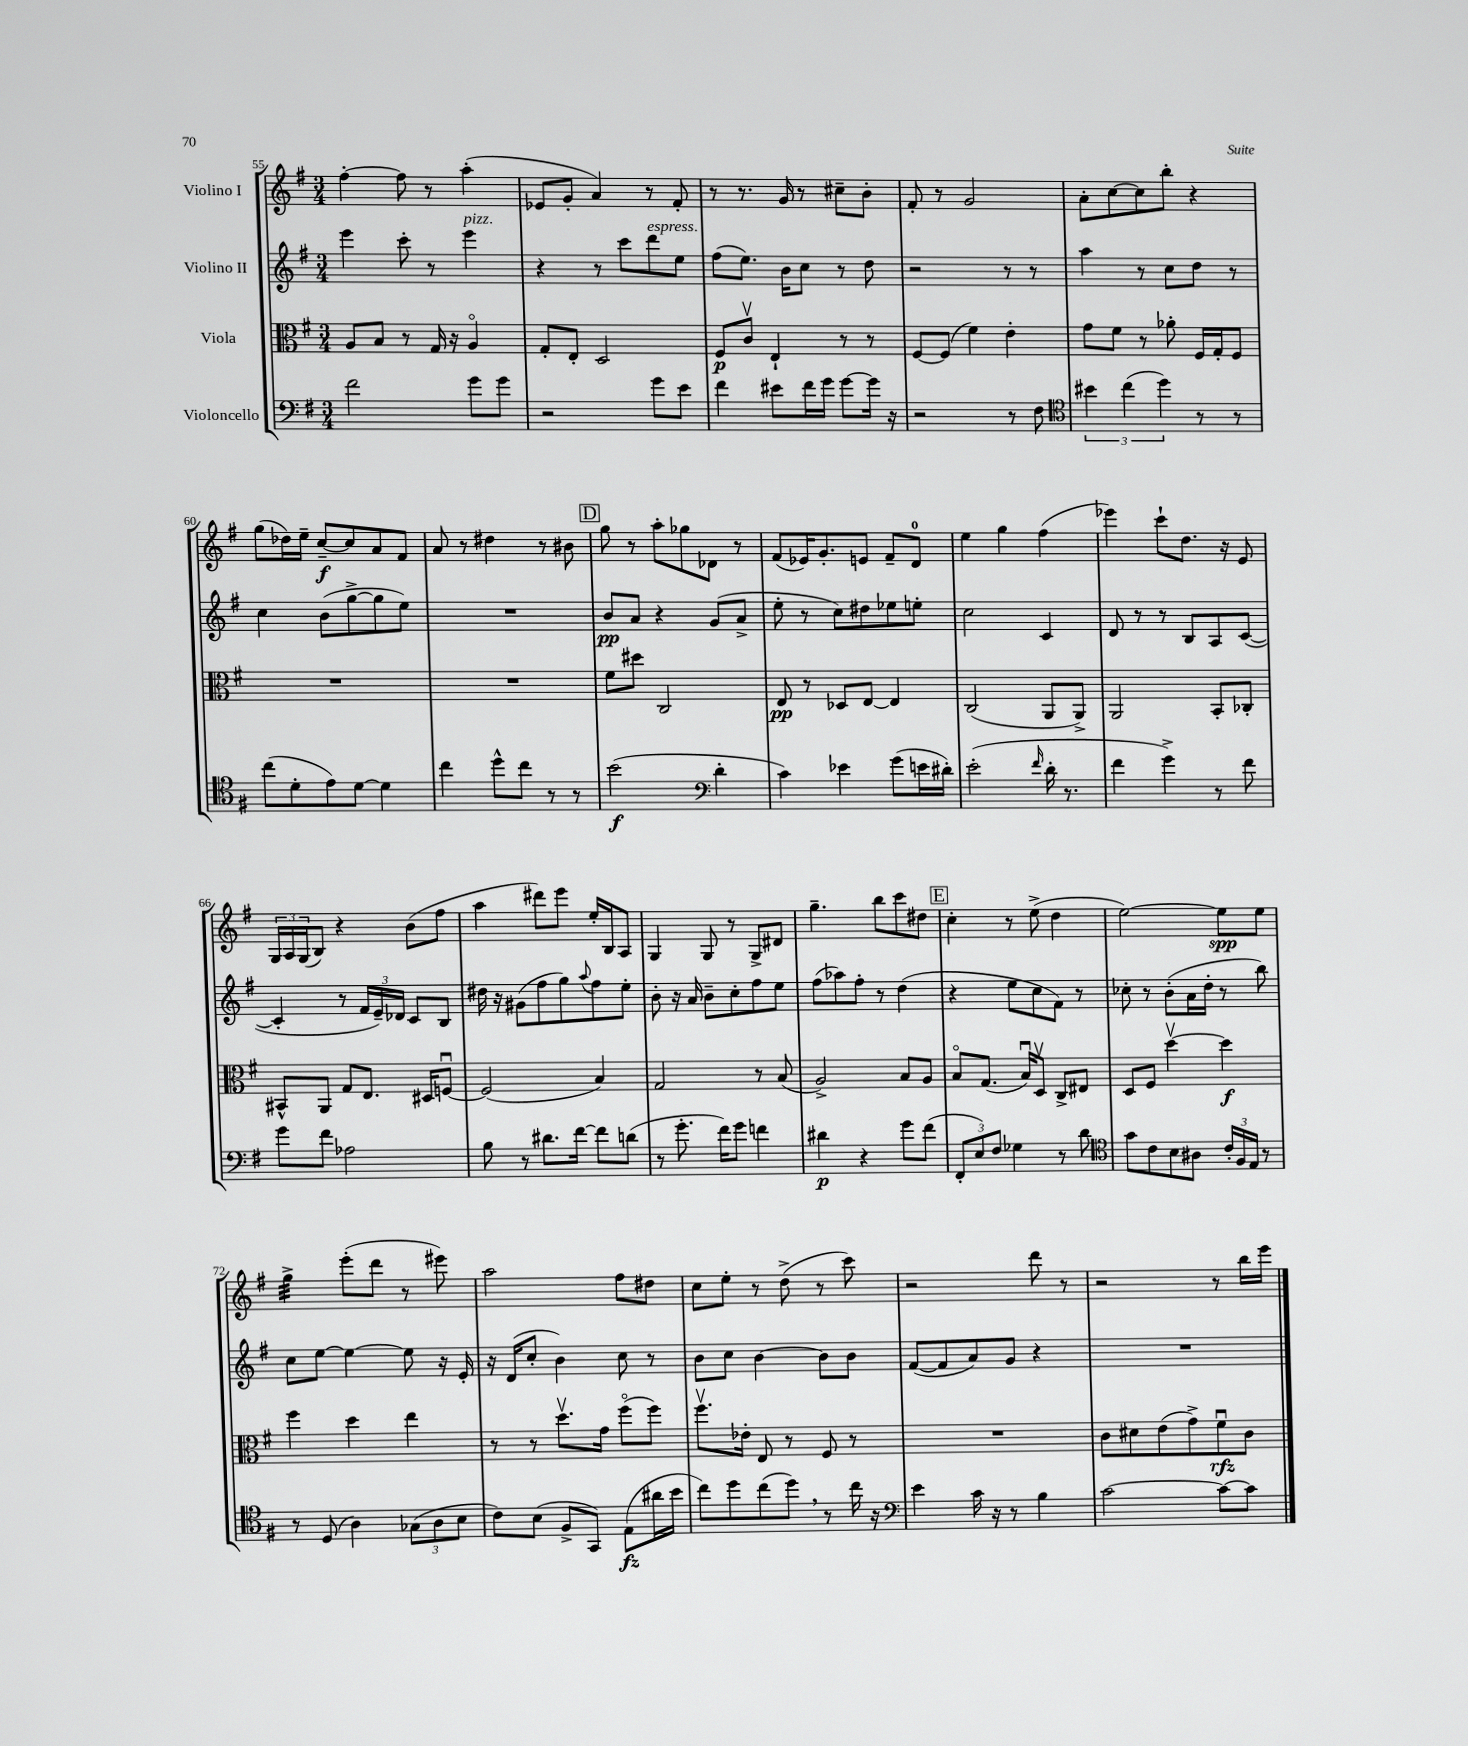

**kern	**kern	**kern	**kern
*staff4	*staff3	*staff2	*staff1
*clefF4	*clefC3	*clefG2	*clefG2
*k[f#]	*k[f#]	*k[f#]	*k[f#]
*M3/4	*M3/4	*M3/4	*M3/4
2f#	8A	4eee	[4ff#'
.	8B	.	.
.	8r	8ccc'	8ff#]
.	16G	8r	8r
.	16r	.	.
8g	4Ao	4eee	(4aa'
8g	.	.	.
=	=	=	=
2r	8G'	4r	8e-
.	8E'	.	8g'
.	2D	8r	4a)
.	.	8ccc	.
8g	.	8ddd	8r
8e	.	8ee	8f#'
=	=	=	=
4f#	8F#	(8ff#	8r
.	8cv	8.ee)	8.r
8e#	4E`	.	.
.	.	16b	16g
16f#	.	8cc	8r
16g	.	.	.
[8g	8r	8r	8cc#~
16g]	8r	8dd	8b'
16r	.	.	.
=	=	=	=
2r	[8F#	2r	8f#'
.	(8F#]	.	8r
.	4f#)	.	2g
8r	4e'	8r	.
8F#	.	8r	.
=	=	=	=
*clefC4	*	*	*
6b#	8g	4aa	8a'
.	8f#	.	[8cc
(6cc	.	.	.
.	8r	8r	8cc]
6dd)	.	.	.
.	8a-'	8cc	8bb'
8r	16F#	8dd	4r
.	16G'	.	.
8r	8F#	8r	.
=	=	=	=
(8cc	2.r	4cc	(8gg
8d'	.	.	16dd-)
.	.	.	16ee~
8e)	.	(8b	[8cc~
[8d	.	[8gg^	8cc]
4d]	.	8gg]	8a
.	.	8ee)	8f#
=	=	=	=
4cc	2.r	2.r	8a
.	.	.	8r
8dd^^	.	.	4dd#
8cc	.	.	.
8r	.	.	8r
8r	.	.	8b#
=	=	=	=
(2b	8f#	8b	8gg
.	8dd#	8a	8r
.	2C	4r	8aa'
.	.	.	8gg-
*clefF4	*	*	*
4d'	.	(8g	8d-
.	.	8a^	8r
=	=	=	=
4c)	8E	8ee'	(8f#
.	8r	8r	16e-)
.	.	.	8.g'
4e-	8D-	8cc)	.
.	[8E	8dd#	8e
(8g	4E]	8ee-	8f#~
16e	.	8ee'	8d
16d#')	.	.	.
=	=	=	=
(2e'	(2C	2cc	4ee
.	.	.	4gg
16qqf#	.	.	.
16d'	8AA	4c	(4ff#
8.r	.	.	.
.	8AA^)	.	.
=	=	=	=
4f#	2AA	8d	4eee-)
.	.	8r	.
4g^)	.	8r	8ccc`
.	.	8B	8.dd
8r	8BB'	8A	.
.	.	.	16r
8f#	8C-'	([8c	8e
=	=	=	=
8g	8BB#^^	4c']	24G
.	.	.	24A
.	.	.	(24G
8f#	8AA	.	8B)
2A-	8G	8r	4r
.	8.E	24f#	.
.	.	24e~)	.
.	.	24d-	.
.	.	8c	(8b
.	16D#	.	.
.	[8Fu	8B	8ff#
=	=	=	=
8B	(2F]	16dd#	4aa
.	.	16r	.
8r	.	(8g#	.
8.d#	.	8ff#	8ddd#)
.	.	8gg)	8eee
[16f#	.	.	.
.	.	8qqaa	.
8f#]	4B)	8ff#	16ee'
.	.	.	16B
(8d	.	8ee'	8A
=	=	=	=
8r	2G	8b'	4G
8.g'	.	16r	.
.	.	16a	.
.	.	8b~	8G
16f#)	.	.	.
8g	.	8cc'	8r
4f	8r	8ff#	8G^
.	(8B	8ee	8d#
=	=	=	=
4d#	2A^)	(8ff#	4.gg~
.	.	8aa-)	.
4r	.	8ff#'	.
.	.	8r	8bb
8g	8B	(4dd	8ccc
(8f#	8A	.	8dd#
=	=	=	=
12FF#'	8Bo	4r	4cc'
12E)	.	.	.
.	(8.G	.	.
12F#	.	.	.
4G-	.	8ee	8r
.	16Bu)	.	.
.	8Dv	8cc	(8ee^
8r	8C^	8f#)	4dd
8d	8E#	8r	.
=	=	=	=
*clefC4	*	*	*
8g	8D	8cc-'	[2ee)
8c	8F#	8r	.
8B	[4ddv	(8b'	.
8A#	.	16a	.
.	.	16dd'	.
24c'	4dd]	8r	8ee]
24F#	.	.	.
24E	.	.	.
8r	.	8bb)	8ee
=	=	=	=
8r	4ff#	8cc	4gg^
(8D	.	[8ee	.
4A)	4dd	4ee_	(8eee'
.	.	.	8ddd
(12G-	4ee	8ee]	8r
12A	.	.	.
.	.	16r	8eee#)
12B	.	.	.
.	.	16e'	.
=	=	=	=
8c)	8r	16r	2aa
.	.	(16d	.
(8B	8r	8cc'	.
8F#^	8.ddv	4b)	.
8GG)	.	.	.
.	16g	.	.
(8E	(8ff#o	8cc	8ff#
16a#	8ff#)	8r	8dd#
16b	.	.	.
=	=	=	=
8cc)	8.ff#v	8b	8cc
8dd	.	8cc	8ee'
.	16e-'	.	.
(8cc	8E	[4b	8r
8dd)	8r	.	(8dd^
8r	8F#	8b]	8r
16cc	8r	8b	8ccc)
16r	.	.	.
=	=	=	=
*clefF4	*	*	*
4e	2.r	([8f#	2r
.	.	8f#]	.
16c	.	8a)	.
16r	.	.	.
8r	.	8g	.
4B	.	4r	8ddd
.	.	.	8r
=	=	=	=
[2c	8c	2.r	2r
.	8d#	.	.
.	(8e	.	.
.	8g^)	.	.
8c_	8f#u	.	8r
8c]	8c	.	16bb
.	.	.	16eee
==	==	==	==
*-	*-	*-	*-
